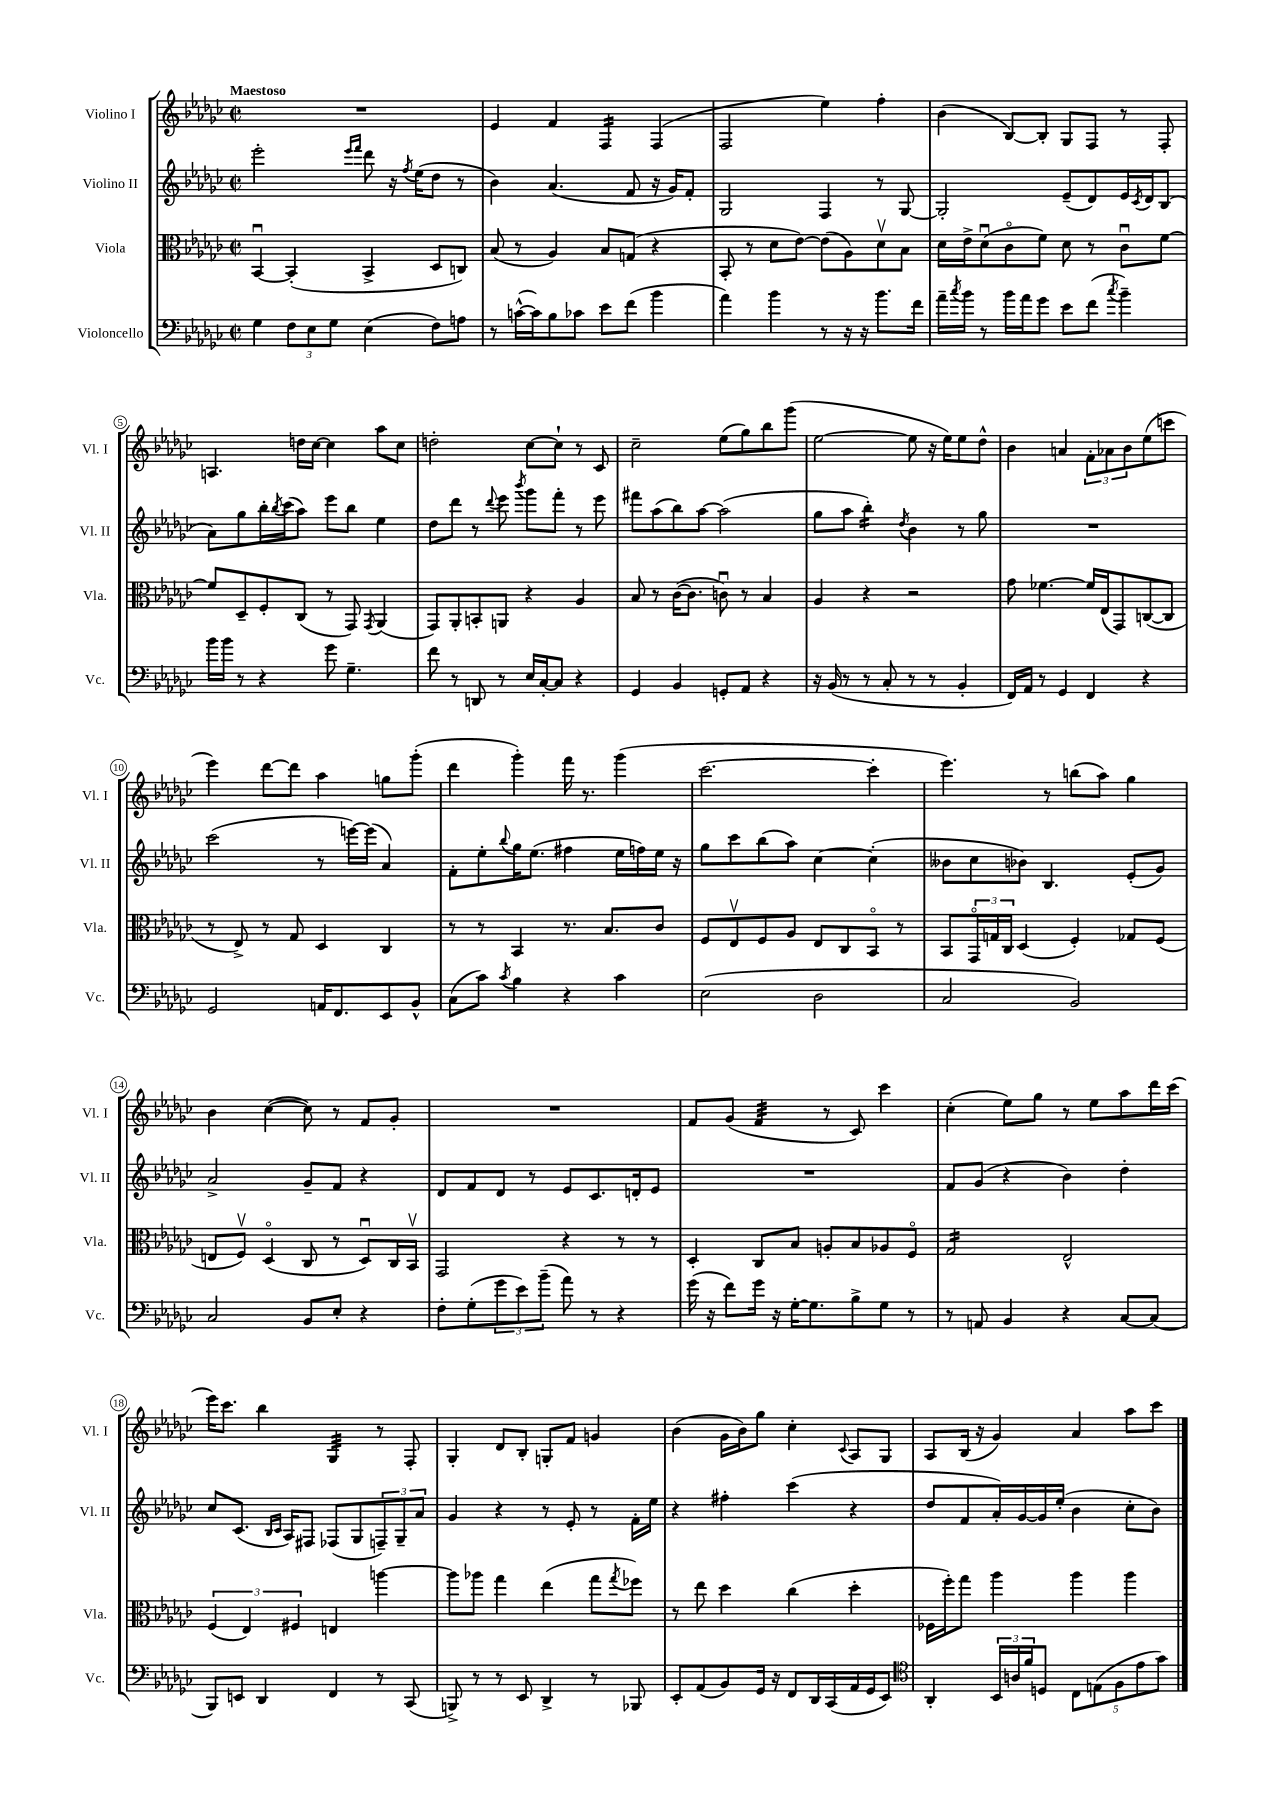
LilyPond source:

<<
\new StaffGroup <<
\new Staff = "s0" \with { instrumentName = "Violino I" shortInstrumentName = "Vl. I" } {
    \clef treble \key ges \major \defaultTimeSignature \time 2/2 \tempo "Maestoso"
    R1 |
    ees'4 f'4 f4:16 f4( |
    f2 ees''4) f''4-. |
    bes'4( bes8~) bes8-. ges8 f8 r8 f8-. |
    a4. d''16 ces''16~ ces''4 aes''8 ces''8 |
    d''2-. ces''8~ ces''8-! r8 ces'8 |
    ces''2-- ees''8( ges''8) bes''8 ges'''8( |
    ees''2~ ees''8 r16 ees''16) ees''8 des''8-^ |
    bes'4 a'4 \tuplet 3/2 { f'8-. aes'8 bes'8 } ees''8( c'''8 |
    ees'''4) des'''8~ des'''8 aes''4 g''8 ges'''8-.( |
    des'''4 ges'''4-.) f'''16 r8. ges'''4( |
    ces'''2.~ ces'''4-. |
    ees'''4.) r8 b''8( aes''8) ges''4 |
    bes'4 ces''4~( ces''8) r8 f'8 ges'8-. |
    R1 |
    f'8 ges'8( f'4:32 r8 ces'8) ces'''4 |
    ces''4-.( ees''8) ges''8 r8 ees''8 aes''8 des'''16 ces'''16( |
    ees'''16) ces'''8. bes''4 ges4:32 r8 f8-. |
    ges4-. des'8 bes8-. g8-. f'8 g'4 |
    bes'4( ges'16 bes'16) ges''8 ces''4-. \appoggiatura { ces'8 } aes8 ges8 |
    aes8 bes16( r16 ges'4) aes'4 aes''8 ces'''8 \bar "|." |
}
\new Staff = "s1" \with { instrumentName = "Violino II" shortInstrumentName = "Vl. II" } {
    \clef treble \key ges \major \defaultTimeSignature \time 2/2
    ees'''2-. \grace { ees'''16 f'''16 } des'''8 r16 \acciaccatura { f''8 } ees''16( des''8 r8 |
    bes'4) aes'4.( f'8 r16 ges'16) f'8-. |
    ges2 f4 r8 ges8~ |
    ges2-. ees'8--( des'8) ees'16 \acciaccatura { ces'8 } des'16 bes8( |
    aes'8) ges''8 bes''16-. \acciaccatura { bes''8 } ces'''16( aes''8) ees'''8 bes''8 ees''4 |
    des''8 des'''8 r8 \appoggiatura { des'''8 } ees'''8 \acciaccatura { bes'''8 } ges'''8 f'''8-. r8 ees'''8 |
    fis'''8 aes''8( bes''8) aes''8~ aes''2( |
    ges''8 aes''8 bes''4:16-.) \acciaccatura { des''8 } bes'4 r8 ges''8 |
    R1 |
    ces'''2( r8 e'''16~) e'''16( aes'4) |
    f'8-. ees''8-. \appoggiatura { bes''8 } ges''16 ees''8.( fis''4 ees''16 f''16) ees''16 r16 |
    ges''8 ces'''8 bes''8( aes''8) ces''4~ ces''4-.( |
    beses'8 ces''8 bes'8) bes4. ees'8-.( ges'8) |
    aes'2-> ges'8-- f'8 r4 |
    des'8 f'8 des'8 r8 ees'8 ces'8. d'16-. ees'8 |
    R1 |
    f'8 ges'8( r4 bes'4) des''4-. |
    ces''8 ces'8.( \grace { bes16 ces'16 } aes16) fis8 fes8( ges8 \tuplet 3/2 { f8--) ges8-- aes'8 } |
    ges'4 r4 r8 ees'8-. r8 f'16-. ees''16 |
    r4 fis''4-. ces'''4( r4 |
    des''8 f'8 aes'16-.) ges'16~ ges'16 ees''16-.( bes'4 ces''8-. bes'8) \bar "|." |
}
\new Staff = "s2" \with { instrumentName = "Viola" shortInstrumentName = "Vla." } {
    \clef alto \key ges \major \defaultTimeSignature \time 2/2
    bes,4~\downbow bes,4-.( bes,4-> des8 c8) |
    bes8( r8 aes4) bes8 g8( r4 |
    bes,8-. r8 des'8 ees'8~) ees'8( aes8) des'8\upbow bes8 |
    des'16 ees'16-> des'8\downbow( ces'8\flageolet f'8) des'8 r8 ces'8\downbow f'8~ |
    f'8 des8-- f8-. ces8( r8 ges,8) \acciaccatura { ges,8 } aes,4( |
    ges,8) aes,8-. b,8-. a,8 r4 aes4 |
    bes8 r8 ces'16~( ces'8. c'8\downbow) r8 bes4 |
    aes4 r4 r2 |
    ges'8 fes'4.~ fes'16 ees16( ges,8) c8~( c8 |
    r8 ees8->) r8 ges8 des4 ces4 |
    r8 r8 bes,4 r8. bes8. ces'8 |
    f8 ees8\upbow f8 aes8 ees8 ces8 bes,8\flageolet r8 |
    bes,8 \tuplet 3/2 { ges,16\flageolet g16 ces16 } des4( f4-.) ges8 f8( |
    e8 f8\upbow) des4\flageolet( ces8 r8 des8\downbow) ces16 bes,16\upbow |
    ges,2 r4 r8 r8 |
    des4-. ces8 bes8 a8-. bes8 aes8 f8\flageolet |
    ges2:16 ees2-^ |
    \tuplet 3/2 { f4( ees4) fis4 } e4 a''4~ |
    a''8 aes''8 ges''4 ees''4( ges''8 \acciaccatura { ges''8 } fes''8) |
    r8 ees''8 des''4 ces''4( des''4-. |
    fes16 f''16-.) ges''8 aes''4 aes''4 aes''4 \bar "|." |
}
\new Staff = "s3" \with { instrumentName = "Violoncello" shortInstrumentName = "Vc." } {
    \clef bass \key ges \major \defaultTimeSignature \time 2/2
    ges4 \tuplet 3/2 { f8 ees8 ges8 } ees4( f8) a8 |
    r8 c'16~-^( c'16) bes8 ces'8 ees'8 f'8( bes'4 |
    aes'4) bes'4 r8 r16 r16 bes'8. f'16 |
    aes'16-- \acciaccatura { ces''8 } bes'16 r8 bes'16 aes'16 ges'8 ees'8 f'8( \acciaccatura { ces''8 } bes'4--) |
    bes'16 bes'16 r8 r4 ges'8 ges4.-- |
    f'8 r8 d,8 r8 ees16 ces16~-. ces8 r4 |
    ges,4 bes,4 g,8-. aes,8 r4 |
    r16 bes,16( r8 r8 ces8-. r8 r8 bes,4-. |
    f,16) aes,16 r8 ges,4 f,4 r4 |
    ges,2 a,16 f,8. ees,8 bes,8-^ |
    ces8( ces'8) \acciaccatura { ces'8 } bes4 r4 ces'4 |
    ees2( des2 |
    ces2 bes,2) |
    ces2 bes,8 ees8-. r4 |
    f8-. ges8-.( \tuplet 3/2 { ges'8 ees'8) bes'8--( } aes'8) r8 r4 |
    ges'16( r16 f'8) ges'16 r16 ges16~-. ges8. bes8-> ges8 r8 |
    r8 a,8 bes,4 r4 ces8~ ces8( |
    bes,,8) e,8 des,4 f,4 r8 ces,8( |
    b,,8->) r8 r8 ees,8 des,4-> r8 bes,,8 |
    ees,8-. aes,8( bes,8) ges,16 r16 f,8 des,16 ces,16( aes,16 ges,16 ees,8) |
    \clef tenor aes,4-. \tuplet 3/2 { bes,16 a16 f'16 } d8 \tuplet 5/4 { ces8 e8( f8 ees'8 ges'8) } \bar "|." |
}
>>
>>
\layout { \context { \Score \override BarNumber.stencil = #(make-stencil-circler 0.1 0.3 ly:text-interface::print) } }
